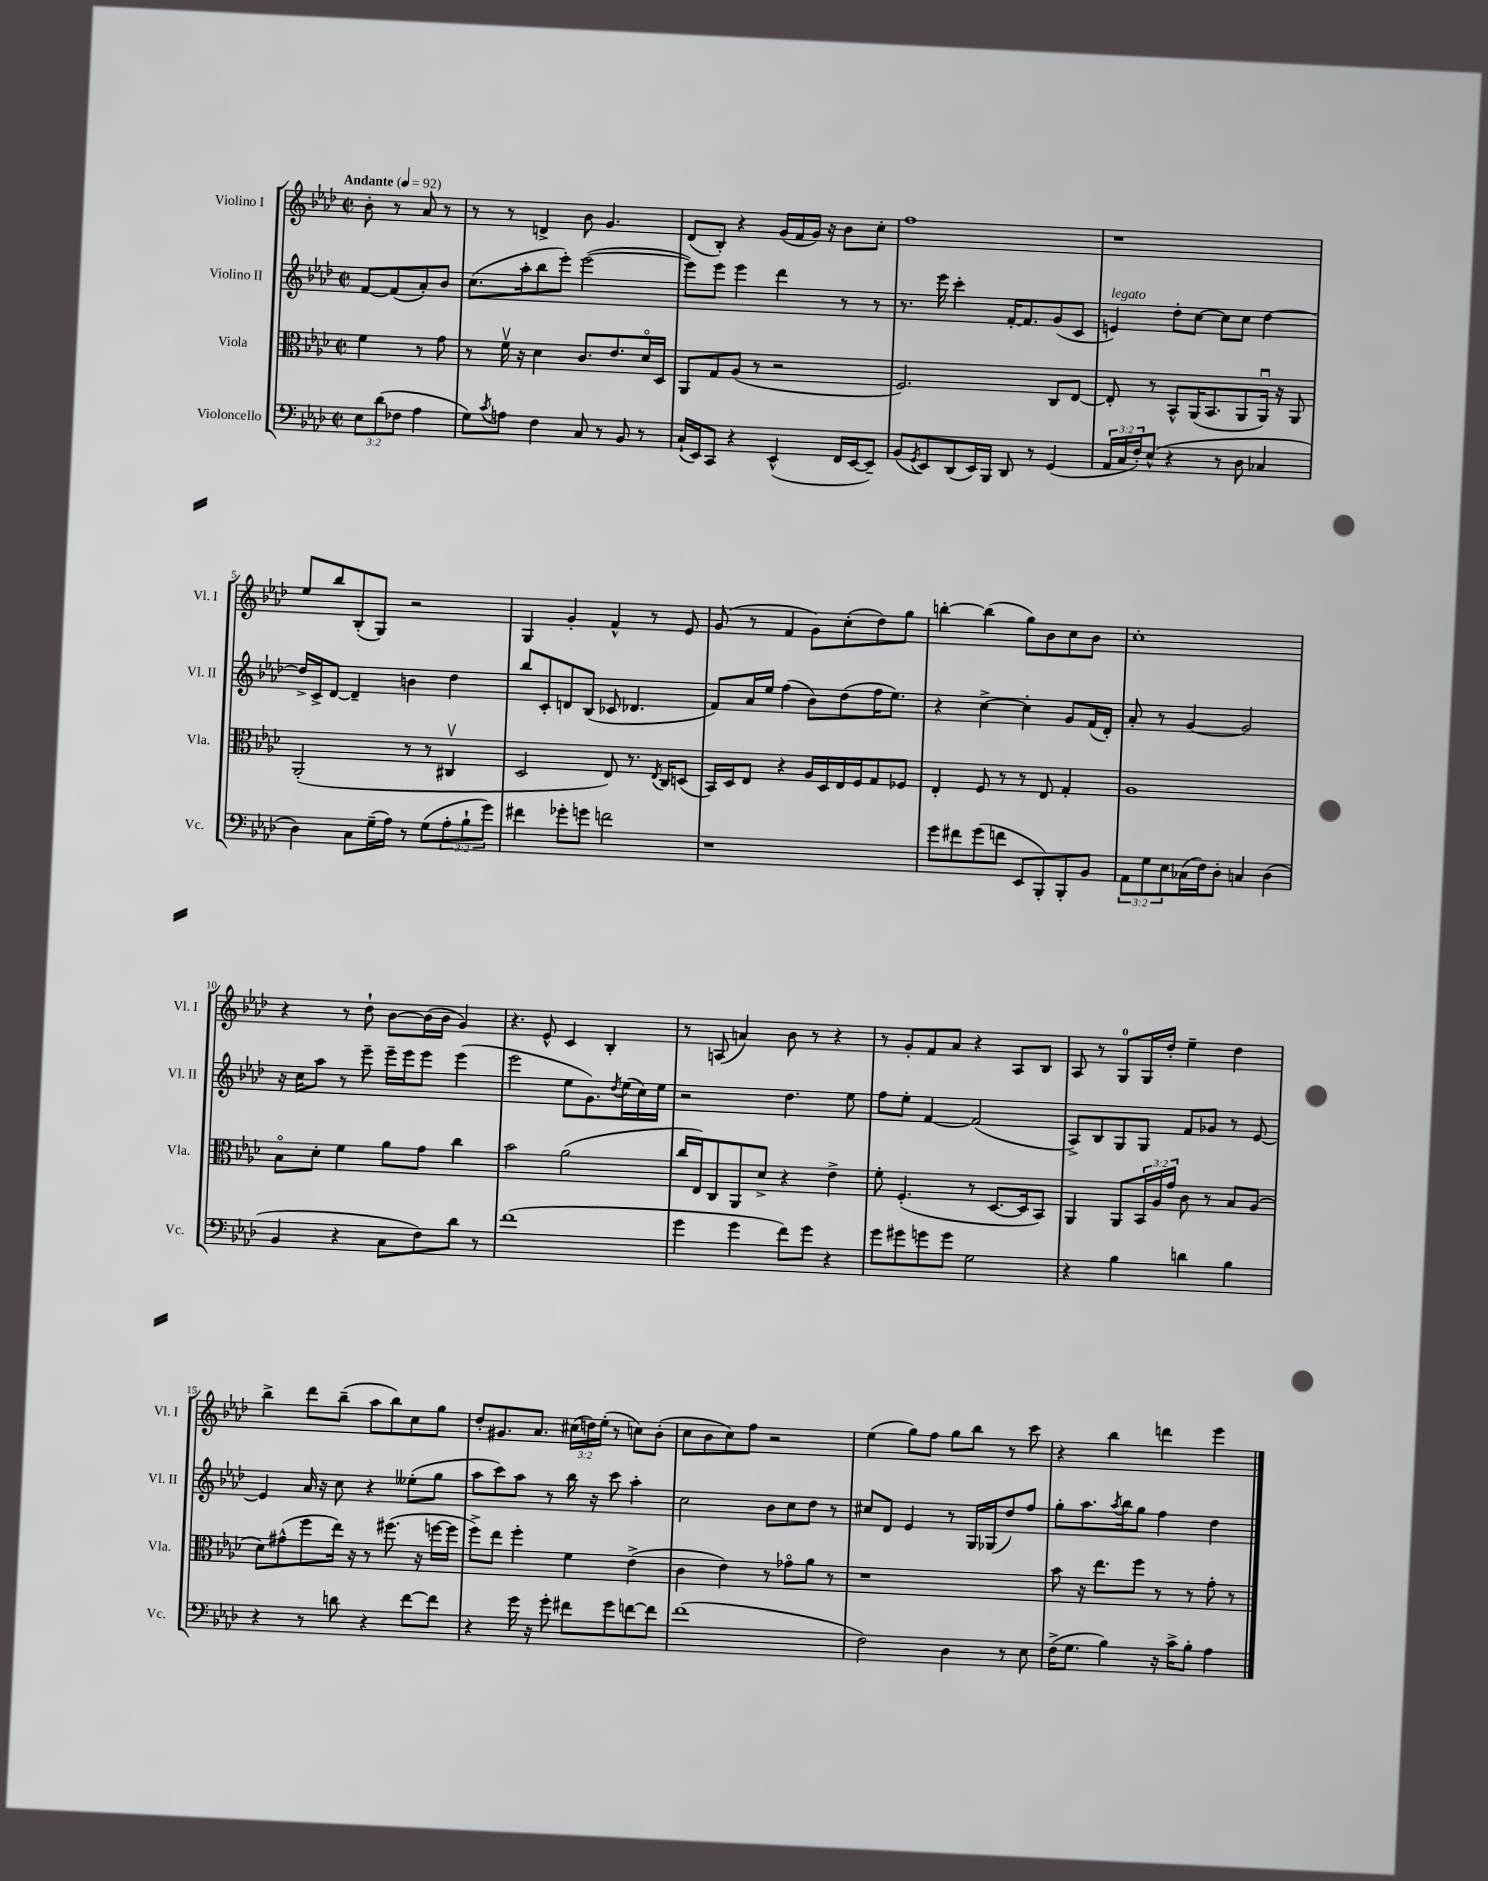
<<
\new StaffGroup <<
\new Staff = "s0" \with { instrumentName = "Violino I" shortInstrumentName = "Vl. I" } {
    \clef treble \key aes \major \defaultTimeSignature \time 2/2 \override Staff.TupletNumber.text = #tuplet-number::calc-fraction-text \partial 2 \tempo "Andante" 4 = 92
    bes'8-. r8 aes'8 r8 |
    r8 r8 d'4-> bes'8 g'4. |
    des'8( bes8-.) r4 g'16( f'16 g'16) r16 bes'8 c''8-. |
    f''1 |
    r1 |
    ees''8 bes''8 bes8-.( g8) r2 |
    g4 g'4-. f'4-^ r8 ees'8 |
    g'8( r8 f'4 g'8) c''8-.( des''8) g''8 |
    b''4~-. b''4( g''8) bes'8 c''8 bes'8 |
    c''1-. |
    r4 r8 des''8-! bes'8~ bes'16( bes'16 g'4) |
    r4. ees'8-^ c'4 bes4-. |
    r8 a8( a'4) bes'8 r8 r4 |
    r8 g'8-. f'8 aes'8 r4 aes8 bes8 |
    aes8 r8 g8-0 g16 des''16-. ees''4-- des''4 |
    bes''4-> des'''8 bes''8--( aes''8 bes''8) c''8 g''8 |
    des''8-. gis'8. aes'8. \tuplet 3/2 { cis''16( d''16) ees''16-.( } r8 c''8) bes'8-.( |
    c''8 bes'8 c''8) f''8 r2 |
    ees''4( g''8) f''8 g''8 bes''8 r8 c'''8 |
    r4 bes''4 d'''4 ees'''4 \bar "|." |
}
\new Staff = "s1" \with { instrumentName = "Violino II" shortInstrumentName = "Vl. II" } {
    \clef treble \key aes \major \defaultTimeSignature \time 2/2 \partial 2
    f'8~ f'8( aes'8-.) bes'8 |
    c''8.( aes''16-. bes''8 ees'''8-.) ees'''2~( |
    ees'''8) ees'''8 ees'''4 des'''4 r8 r8 |
    r8. ees'''16 c'''4-. f'16~-. f'8. g'8( c'8 |
    e'4^\markup { \italic "legato" }) des''8-. c''8~ c''8 c''8 des''4~ |
    des''16-> c'16-> des'8~ des'4-- b'4 des''4 |
    bes''8 c'8-. d'8 bes8( ces'8 des'4. |
    f'8) aes'16 ees''16 f''4( bes'8) des''8( f''16 ees''8.) |
    r4 c''4~-> c''4-. g'8 f'16( des'16-.) |
    aes'8-. r8 g'4~ g'2 |
    r16 c''16 aes''8 r8 ees'''8-- ees'''16-- ees'''16 ees'''8 ees'''4( |
    ees'''2 ees''8 g'8.) \acciaccatura { des''8 } ees''16( c''16) ees''16 |
    r2 des''4. ees''8 |
    f''8 ees''8-. f'4~ f'2( |
    aes8->) bes8 g8 g8 f'8 ges'8 r8 ees'8~ |
    ees'4 aes'16 r16 c''8 r4 eeses''8-.( g''8 |
    aes''8 c'''8) aes''8 r8 bes''16 r16 c'''8 aes''4-. |
    c''2 bes'8 c''8 des''8 r8 |
    cis''8 des'8 ees'4 r8 g16 ges16( des''8) f''8 |
    g''8-. aes''8. \acciaccatura { aes''8 } bes''16 g''8 f''4 des''4 \bar "|." |
}
\new Staff = "s2" \with { instrumentName = "Viola" shortInstrumentName = "Vla." } {
    \clef alto \key aes \major \defaultTimeSignature \time 2/2 \override Staff.TupletNumber.text = #tuplet-number::calc-fraction-text \partial 2
    f'4 r8 g'8 |
    r8 f'16\upbow r16 des'4 c'8. ees'8. des'16\flageolet des16 |
    aes,8 g8 aes8( r8 r2 |
    f2.) c8 ees8~ |
    ees8-. r8 bes,8-^ aes,16( bes,8. aes,8 aes,16\downbow) r16 aes,8 |
    aes,2-.( r8 r8 cis4\upbow |
    des2 ees8) r8. \acciaccatura { ees8 } c16 d8( |
    bes,16) des16 ees8 r4 aes16 des16 ees16 f16 g8 fes8 |
    ees4-. f8 r8 r8 ees8 g4-. |
    aes1 |
    bes8\flageolet des'8-. f'4 aes'8 g'8 c''4 |
    bes'2 aes'2( |
    c''16 ees16) c8 aes,8 des'8-> r4 ees'4-> |
    f'8-. f4.-.( r8 des8.~ des16 bes,8) |
    aes,4 aes,8 \tuplet 3/2 { bes,16 aes16 g'16 } c'8 r8 bes8 aes8( |
    des'8) gis'8-^( f''8 ees''16) r16 r8 fis''8.( r16 f''16~ f''16 |
    f''8->) ees''8 f''4-. f'4 ees'4->( |
    c'4 ees'4) r8 ges'8\flageolet aes'8 r8 |
    r1 |
    bes'8 r16 ees''8. f''8 r8 r8 g'8-. r8 \bar "|." |
}
\new Staff = "s3" \with { instrumentName = "Violoncello" shortInstrumentName = "Vc." } {
    \clef bass \key aes \major \defaultTimeSignature \time 2/2 \override Staff.TupletNumber.text = #tuplet-number::calc-fraction-text \partial 2
    \tuplet 3/2 { ees8 des'8( fes8 } aes4 |
    g8) \acciaccatura { c'8 } a8 f4 c8 r8 bes,8 r8 |
    c16-!( ees,16) c,8 r4 ees,4-^( f,16 ees,16~ ees,8--) |
    bes,8( \acciaccatura { g,8 } ees,8) des,8( ees,16) bes,,16 des,8 r8 g,4( |
    \tuplet 3/2 { aes,16 c16 f16-.) } ees8-^( r4 r8 des8 ces4 |
    des4) c8 g16--( aes16) r8 g8( \tuplet 3/2 { aes8-. bes8-! g'8) } |
    fis'4 ges'8-. g'8 f'2 |
    r1 |
    g'8 fis'8 g'8( f'8 ees,8 bes,,8-.) bes,,8-. bes,8 |
    \tuplet 3/2 { aes,8 g8 ees8 } ces16( f16) des8-. c4 des4( |
    bes,4 r4 c8 f8) des'8 r8 |
    f'1( |
    g'4 g'4 f'8) g'8 r4 |
    g'8 gis'8 g'8 g'8 g2 |
    r4 bes4 d'4 bes4 |
    r4 r8 d'8 r4 f'8~ f'8 |
    r4 g'16 r16 g'8-. fis'8 g'8 f'8~ f'8 |
    f'1( |
    f2) des4 r8 ees8 |
    f16->( g8. bes4) r16 c'16-> bes8-. aes4 \bar "|." |
}
>>
>>
